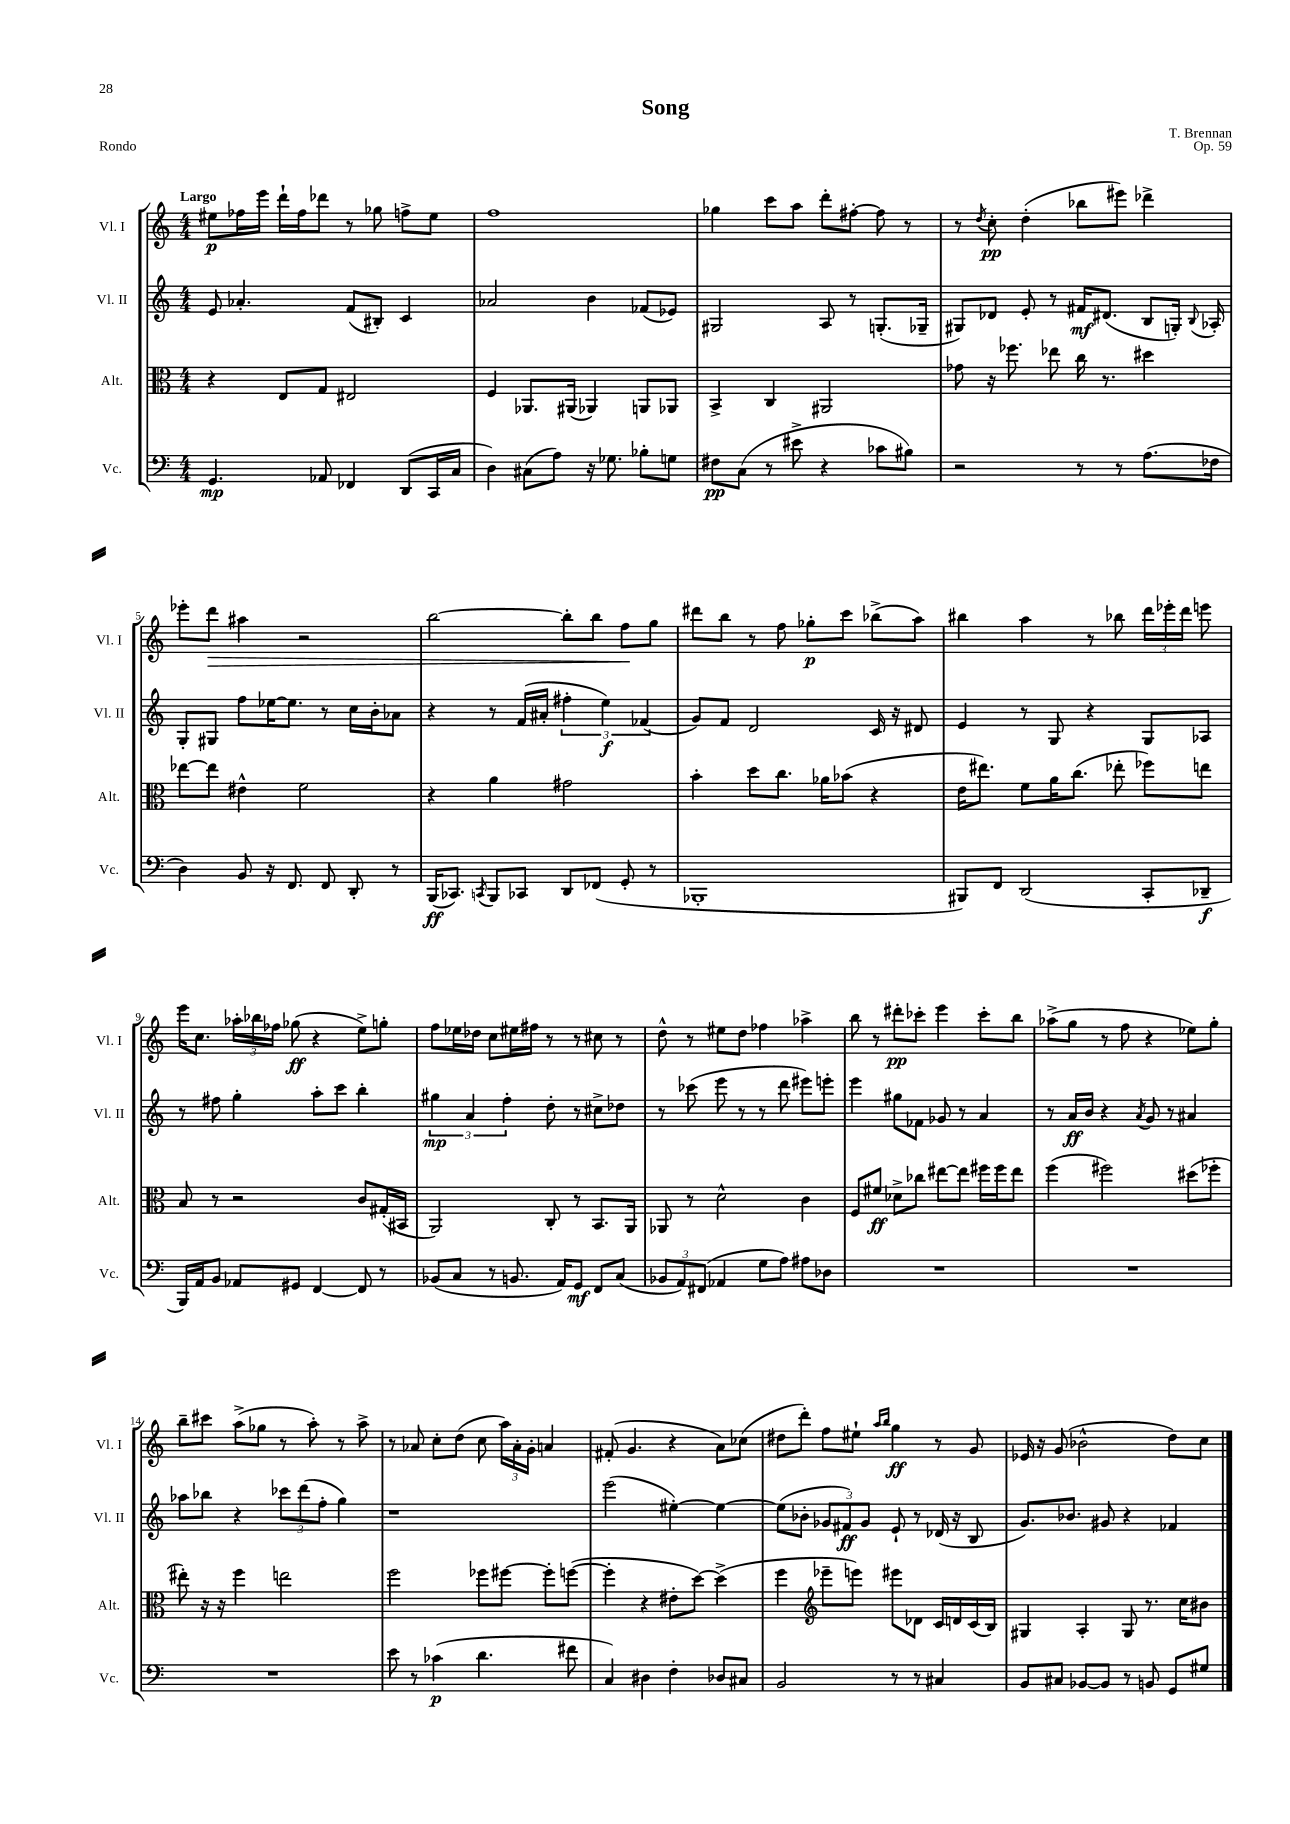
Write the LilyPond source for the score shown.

\header { title = "Song" composer = "T. Brennan" opus = "Op. 59" piece = "Rondo" }
<<
\new StaffGroup <<
\new Staff = "s0" \with { instrumentName = "Vl. I" shortInstrumentName = "Vl. I" } {
    \clef treble \key c \major \numericTimeSignature \time 4/4 \tempo "Largo"
    \autoBeamOff eis''8[\p fes''16 e'''16] d'''16[-! fes''16 des'''8] r8 ges''8 f''8[-> eis''8] |
    f''1 |
    ges''4 c'''8[ a''8] d'''8[-. fis''8]~-. fis''8 r8 |
    r8 \acciaccatura { d''8 } c''8-.\pp d''4-.( bes''8[ eis'''8]) des'''4-> |
    ees'''8[-. d'''8]\> ais''4 r2 |
    b''2~ b''8[-. b''8] f''8[\! g''8] |
    dis'''8[ b''8] r8 f''8 ges''8[-.\p c'''8] bes''8[->( a''8]) |
    bis''4 a''4 r8 bes''8 \tuplet 3/2 { d'''16[ ees'''16-. d'''16] } e'''8 |
    e'''16[ c''8.] \tuplet 3/2 { aes''16[-. bes''16 fes''16] } ges''8\ff( r4 e''8[->) g''8]-. |
    f''8[ ees''16 des''16] c''8[ eis''16 fis''16] r8 r8 cis''8 r8 |
    d''8-^ r8 eis''8[ d''8] fes''4 aes''4-> |
    b''8 r8 dis'''8[-.\pp ces'''8]-. e'''4 ces'''8[-. b''8] |
    aes''8[->( g''8] r8 f''8 r4 ees''8[) g''8]-. |
    b''8[-- cis'''8] a''8[->( ges''8] r8 a''8-.) r8 a''8-> |
    r8 aes'8 c''8[-. d''8]( c''8 \tuplet 3/2 { a''16[) aes'16-. g'16]-. } a'4 |
    fis'8-.( g'4. r4 a'8[) ces''8]( |
    dis''8[ d'''8]-.) f''8[ eis''8]-! \grace { a''16[ b''16] } g''4\ff r8 g'8 |
    ees'16 r16 g'8( bes'2-^ d''8[) c''8] \bar "|." |
}
\new Staff = "s1" \with { instrumentName = "Vl. II" shortInstrumentName = "Vl. II" } {
    \clef treble \key c \major \numericTimeSignature \time 4/4
    \autoBeamOff e'8 aes'4.-. f'8[( bis8]-.) c'4 |
    aes'2 b'4 fes'8[( ees'8]) |
    gis2 a8 r8 g8.[-.( ges16]-- |
    gis8[) des'8] e'8-. r8 fis'16[\mf dis'8.]( b8[ g16]-.) \appoggiatura { b8 } aes16-. |
    g8[-. gis8] f''8[ ees''16~ ees''8.] r8 c''16[ b'16-. aes'8] |
    r4 r8 f'16[( ais'16]-. \tuplet 3/2 { fis''4-. e''4\f) fes'4( } |
    g'8[) f'8] d'2 c'16 r16 dis'8 |
    e'4 r8 g8 r4 g8[ aes8] |
    r8 fis''8 g''4-. a''8[-. c'''8] b''4-. |
    \tuplet 3/2 { gis''4\mp a'4 f''4-. } d''8-. r8 cis''8[-> des''8] |
    r8 ces'''8( e'''8 r8 r8 d'''8 eis'''8[) e'''8]-. |
    e'''4 gis''8[ fes'8] ges'8 r8 a'4 |
    r8 a'16[\ff b'16] r4 \acciaccatura { a'8 } g'8 r8 ais'4 |
    aes''8[ bes''8] r4 \tuplet 3/2 { ces'''8[ d'''8( f''8]-. } g''4) |
    r1 |
    e'''2( eis''4~-.) eis''4~ |
    eis''8[( bes'8]-. \tuplet 3/2 { ges'8[ fis'8\ff) ges'8] } e'8-! r8 des'16( r16 b8 |
    g'8.[) bes'8.] gis'8 r4 fes'4 \bar "|." |
}
\new Staff = "s2" \with { instrumentName = "Alt." shortInstrumentName = "Alt." } {
    \clef alto \key c \major \numericTimeSignature \time 4/4
    \autoBeamOff r4 e8[ g8] eis2 |
    f4 aes,8.[ ais,16]( aes,4) a,8[ aes,8] |
    b,4-> c4 ais,2 |
    ges'8 r16 fes''8. ees''8 c''16 r8. dis''4 |
    ees''8[~ ees''8] eis'4-^ f'2 |
    r4 a'4 gis'2 |
    b'4-. d''8[ c''8.] aes'16[ bes'8]( r4 |
    e'16[ eis''8.]) f'8[ a'16 c''8.]( ees''8-. fes''8[) e''8] |
    b8 r8 r2 c'8[ gis16-.( bis,16] |
    a,2) c8-. r8 b,8.[ a,16] |
    aes,8 r8 d'2-^ c'4 |
    f8[ fis'8]\ff des'8[-> ces''8] eis''8[~ eis''8] fis''16[ fis''16 eis''8] |
    f''4( fis''2) dis''8[( fes''8]-. |
    eis''8-.) r16 r16 f''4 e''2 |
    f''2 fes''8[ fis''8]~ fis''8[-. f''8]~( |
    f''4-. r4 eis'8[-. d''8]~) d''4->( |
    f''4 \clef treble ees'''8[-- e'''8]) eis'''8[ des'8] c'16[ d'16 c'16( b16]) |
    gis4 a4-. gis8 r8. c''16[ bis'8] \bar "|." |
}
\new Staff = "s3" \with { instrumentName = "Vc." shortInstrumentName = "Vc." } {
    \clef bass \key c \major \numericTimeSignature \time 4/4
    \autoBeamOff g,4.\mp aes,8 fes,4 d,8[( c,16 c16] |
    d4) cis8[( a8]) r16 ges8. bes8[-. g8] |
    fis8[\pp c8]( r8 eis'8-> r4 ces'8[ bis8]) |
    r2 r8 r8 a8.[( fes16] |
    d4) b,8 r16 f,8. f,8 d,8-. r8 |
    b,,16[\ff( ces,8.]) \acciaccatura { c,8 } b,,8[ ces,8] d,8[ fes,8]( g,8-. r8 |
    bes,,1-. |
    bis,,8[) f,8] d,2( c,8[-. des,8]--\f |
    b,,16[) a,16 b,8] aes,8[ gis,8] f,4~ f,8 r8 |
    bes,8[( c8] r8 b,8. a,16[) g,8]\mf f,8[ c8]( |
    \tuplet 3/2 { bes,8[ a,8) fis,8]( } aes,4 g8[ a8]) ais8[ des8] |
    R1 |
    R1 |
    R1 |
    e'8 r8 ces'4\p( d'4. fis'8 |
    c4) dis4 f4-. des8[ cis8] |
    b,2 r8 r8 cis4 |
    b,8[ cis8] bes,8[~ bes,8] r8 b,8 g,8[ gis8] \bar "|." |
}
>>
>>
